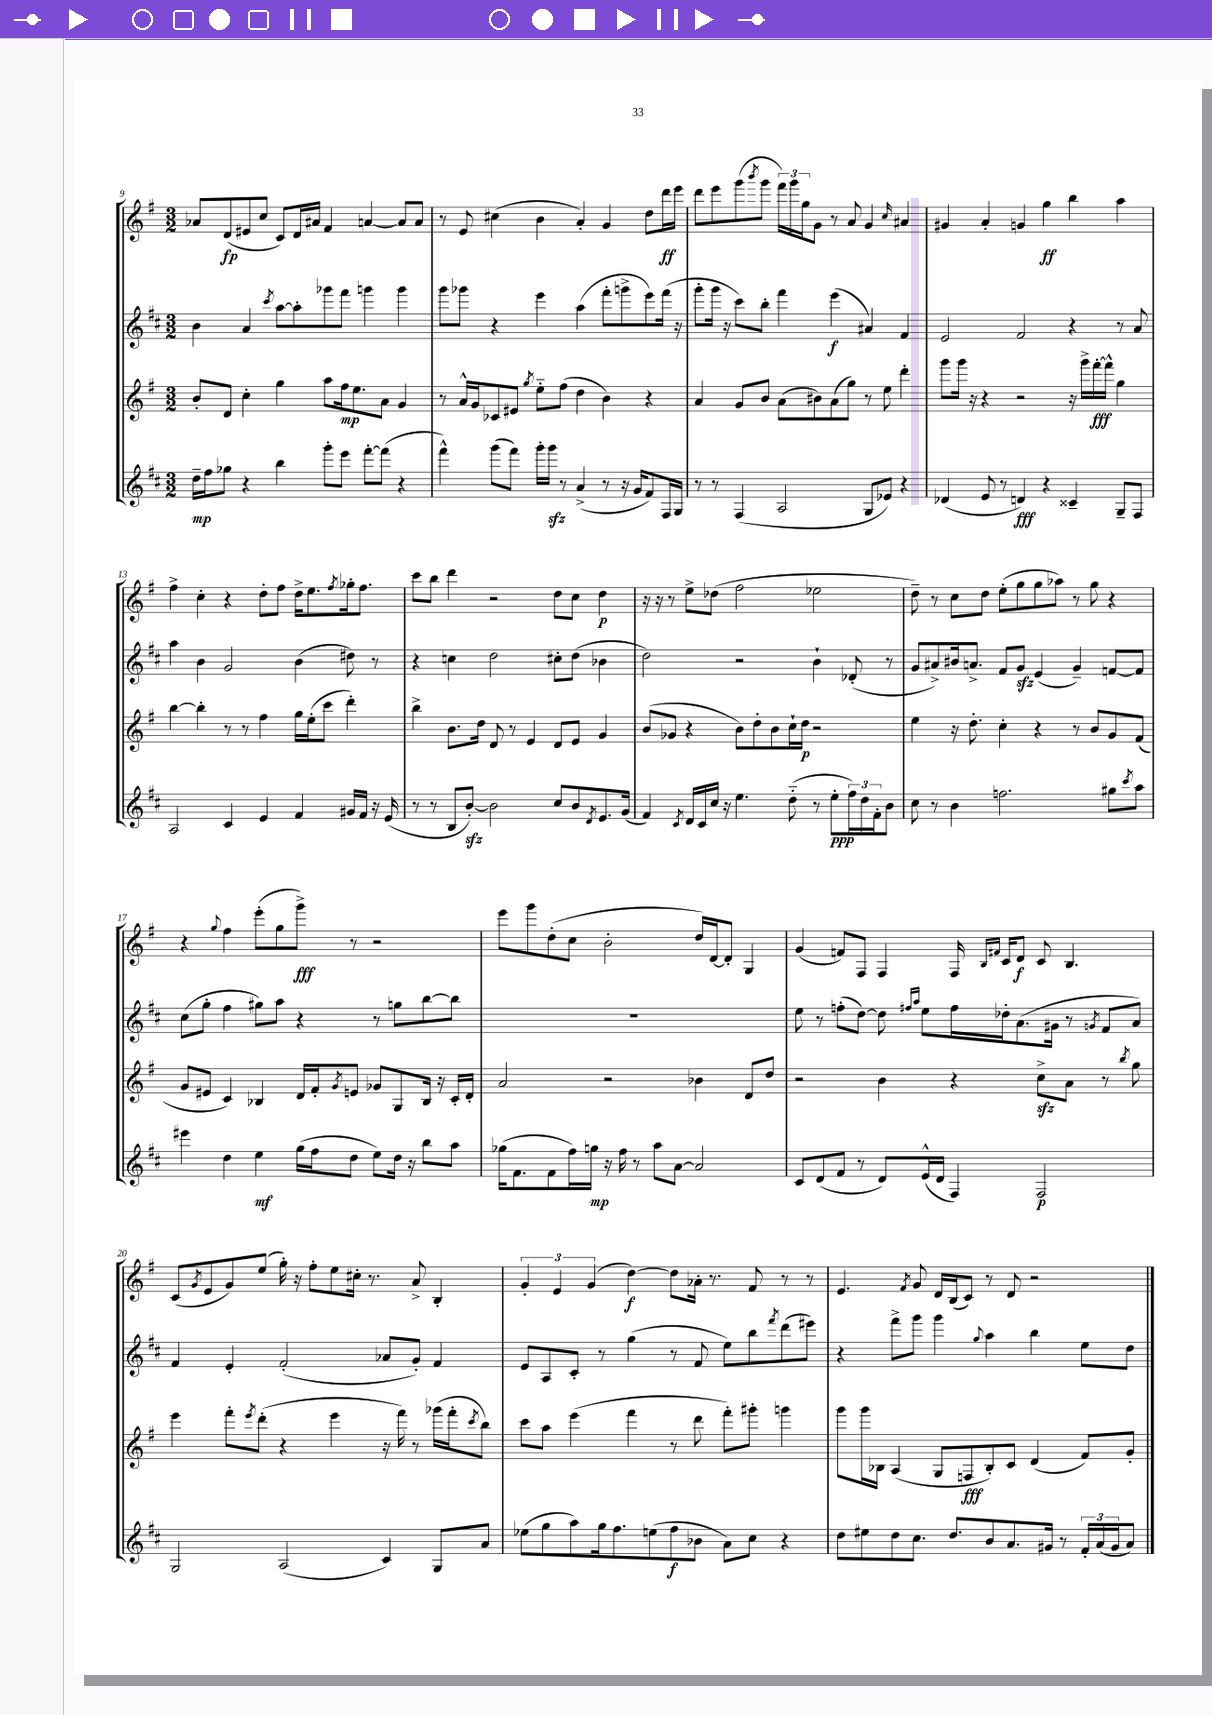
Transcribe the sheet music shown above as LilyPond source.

<<
\new StaffGroup <<
\new Staff = "s0" {
    \clef treble \key g \major \numericTimeSignature \time 3/2
    aes'8 d'8\fp( eis'8 c''8 c'8) d'16 ais'16 fis'4 a'4~ a'8 a'8 |
    r8 e'8 cis''4( b'4 a'4-.) g'4 d''8 d'''16\ff e'''16 |
    d'''8 e'''8 g'''8( \acciaccatura { b'''8 } g'''8 \tuplet 3/2 { fis'''16) g'''16 g''16 } g'8 r8 a'8 g'4 \grace { c''16 } ais'4 |
    gis'4 a'4-. g'4 g''4\ff b''4 a''4 |
    fis''4-> c''4-. r4 d''8-. fis''8 d''16-> e''8. \acciaccatura { fis''8 } ges''16-. fis''8. |
    c'''8 b''8 d'''4 r2 d''8 c''8 d''4\p |
    r16 r16 r8 e''8-> des''8( fis''2 ees''2 |
    d''8--) r8 c''8 d''8 e''8-.( g''8 g''8 aes''8) r8 g''8 r4 |
    r4 \appoggiatura { g''8 } fis''4 e'''8-.( g''8 g'''8->\fff) r8 r2 |
    e'''8 g'''8 d''8-.( c''8 b'2-. d''16) d'16~ d'8-. g4 |
    g'4( f'8) fis8 fis4 fis16 \grace { b16 fis'16 } c'16 d'8\f c'8 b4. |
    c'8( \acciaccatura { g'8 } e'8 g'8) e''8( g''16-.) r16 fis''8-. e''8 cis''16-. r8. a'8-> b4-. |
    \tuplet 3/2 { g'4-. e'4 g'4( } d''4~\f) d''8 aes'16-. r8. fis'8 r8 r8 |
    e'4. \acciaccatura { fis'8 } g'8 d'16 b16( c'8) r8 d'8 r2 \bar "|." |
}
\new Staff = "s1" {
    \clef treble \key d \major \numericTimeSignature \time 3/2
    b'4 a'4 \acciaccatura { cis'''8 } a''8~ a''8-. ges'''8 fis'''8 g'''4 g'''4 |
    g'''8 ges'''8 r4 e'''4 a''4( fis'''8-. g'''8-> e'''8) fis'''16( r16 |
    g'''8-. g'''16 r16 cis'''8) b''8-. fis'''4 e'''4\f( ais'4) fis'4 |
    e'2 fis'2 r4 r8 a'8 |
    a''4 b'4 g'2 b'4( dis''8) r8 |
    r4 c''4 d''2 cis''8-. d''8( bes'4 |
    d''2) r2 b'4-! des'8-.( r8 |
    g'8 ais'8->) bis'16 a'8.-> fis'8 g'8\sfz e'4( g'4--) f'8~ f'8 |
    cis''8( g''8-. fis''4 gis''8) a''8 r4 r8 g''8 b''8~ b''8 |
    R1. |
    e''8 r8 f''8-.( d''8~) d''8 \grace { fis''16 a''16 } e''8 fis''16 des''16-. a'8.( gis'16 r8 \acciaccatura { g'8 } fis'8 a'8) |
    fis'4 e'4-. fis'2-.( aes'8 g'8-.) fis'4 |
    e'8 a8 cis'8-. r8 g''4( r8 fis'8 e''8) b''8 \acciaccatura { fis'''8 } d'''8( eis'''8) |
    r4 fis'''8-> g'''8 g'''4 \appoggiatura { g''8 } a''4 b''4 e''8 d''8 \bar "|." |
}
\new Staff = "s2" {
    \clef treble \key g \major \numericTimeSignature \time 3/2
    b'8-. d'8 c''4-. g''4 a''8 fis''16\mp e''8. a'8 g'4 |
    r8 a'16-^ g'16 ces'8 eis'8 \acciaccatura { g''8 } e''8-_ fis''8( d''4 b'4) r4 |
    a'4 g'8 b'8 a'8( bis'8) a'8( g''8) r8 e''8 d'''4-. |
    g'''8 g'''16 r16 r4 r2 r16 g'''16-> fis'''16~-.\fff fis'''16-^ g''4 |
    b''4~ b''4-. r8 r8 fis''4 g''16 e''16-.( c'''8 d'''4-.) |
    b''4-> b'8. d''16 d'8 r8 e'4 d'8 e'8 g'4 |
    b'8( ges'8 r4 b'8) d''8-. b'8 c''16-! d''16\p r2 |
    e''4 r16 d''8.-. c''4-. r4 r8 b'8 g'8 fis'8( |
    g'8 eis'8 c'4) bes4 d'16 fis'16-. \acciaccatura { g'8 } e'8 ges'8 g8 bes16 r16 c'16-. d'16-. |
    a'2 r2 bes'4 d'8 d''8 |
    r2 b'4 r4 c''8->\sfz a'8 r8 \acciaccatura { b''8 } g''8 |
    e'''4 fis'''8-. \acciaccatura { e'''8 } d'''8-.( r4 e'''4 r16 fis'''16) r8 ges'''16( fis'''16-. \acciaccatura { c'''8 } b''8) |
    c'''8 a''8 e'''4( fis'''4 r8 d'''8 fis'''8-.) gis'''8-. g'''4 |
    g'''8 g'''16 bes16 a4( g8 f8\fff bes8-.) c'8 d'4( fis'8) g'8-. \bar "|." |
}
\new Staff = "s3" {
    \clef treble \key d \major \numericTimeSignature \time 3/2
    d''16--\mp fis''16 ges''8 r4 b''4 g'''8-. e'''8 fis'''8~-. fis'''8( r4 |
    fis'''4-^) g'''8( fis'''8) g'''16-. g'''16\sfz r8 a'4->( r8 r16 g'16 fis'8) fis16 g16 |
    r8 r8 fis4( a2 g8 ees'8) r4 |
    des'4( e'8 r8 d'4\fff) r4 cisis'4-- g8-- fis8 |
    a2 cis'4 e'4 fis'4 gis'16 fis'16 r16 e'16( |
    r8 r8 b8 b'8~-.\sfz) b'2 cis''8 b'8 \acciaccatura { d'8 } e'8. g'16( |
    fis'4) \acciaccatura { cis'8 } d'16 cis'16 cis''16 r16 e''4. d''8-_( r8 e''8-.\ppp \tuplet 3/2 { fis''16) d''16 fis'16-. } b'8 |
    cis''8 r8 b'4 f''2. gis''8 \acciaccatura { cis'''8 } a''8 |
    eis'''4 d''4 e''4\mf g''16( fis''16 d''8 e''8) d''16 r16 b''8 a''8 |
    ges''16( fis'8. fis'8 fis''16) g''16\mp r16 fis''16 r8 a''8 a'8~ a'2 |
    cis'8 d'8( fis'8 r8 d'8) e'16-^( d'16 fis4) fis2\p |
    g2 a2( cis'4) g8 a'8 |
    ees''8( g''8 a''8) g''16 fis''8. e''8( fis''8\f bes'8 a'8) cis''8 r4 |
    d''8 eis''8 d''8 cis''8. d''8. b'8 a'8. gis'16 r8 \tuplet 3/2 { fis'16-. a'16( gis'16 } a'8) \bar "|." |
}
>>
>>
\layout { \context { \Score currentBarNumber = #9 } }
